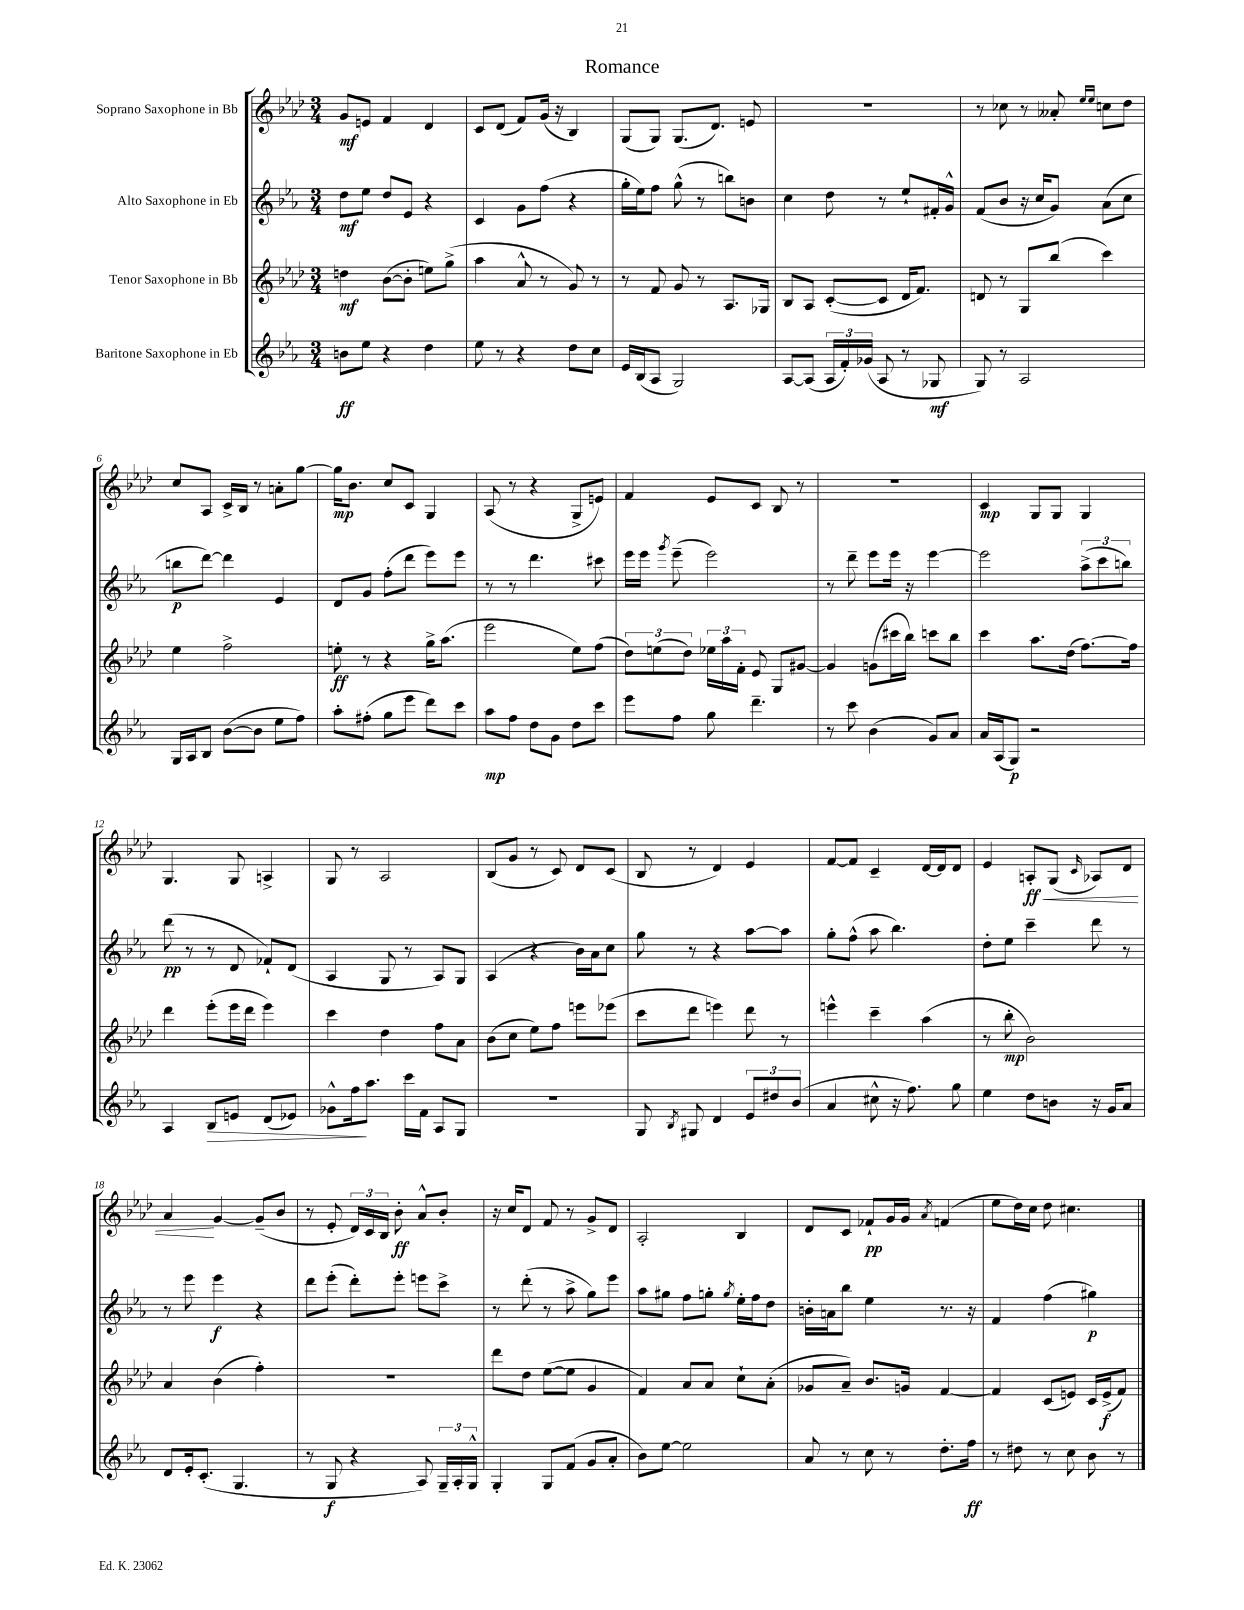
\header { title = "Romance" }
<<
\new StaffGroup <<
\new Staff = "s0" \with { instrumentName = "Soprano Saxophone in Bb" } {
    \clef treble \key aes \major \numericTimeSignature \time 3/4
    \autoBeamOff g'8[\mf e'8] f'4 des'4 |
    c'8[ des'8]( f'8[) g'16]( r16 bes4) |
    g8[( g8]) g8.[( des'8.]) e'8 |
    R2. |
    r8 ces''8 r8 aeses'8-. \grace { ees''16[ ees''16] } c''8[ des''8] |
    c''8[ aes8] c'16[-> bes16] r8 a'8[-. g''8]~ |
    g''16[\mp bes'8.] c''8[ c'8] g4 |
    aes8( r8 r4 g8[-> e'8]) |
    f'4 ees'8[ c'8] bes8 r8 |
    R2. |
    c'4\mp g8[ g8] g4 |
    g4. g8 a4-> |
    g8 r8 aes2 |
    bes8[( g'8] r8 c'8) des'8[ c'8]( |
    bes8 r8 des'4) ees'4 |
    f'8[~ f'8] c'4-- des'16[~ des'16 des'8] |
    ees'4 a8[-.\ff\< g8]( \grace { c'16 } aes8[) des'8] |
    aes'4\! g'4~ g'8[--( bes'8] |
    r8 ees'8-. \tuplet 3/2 { des'16[) c'16 bes16] } bes'8-.\ff aes'8[-^ bes'8]-. |
    r16 c''16[ des'8] f'8 r8 g'8[-> des'8] |
    aes2-. bes4 |
    des'8[ c'8] fes'8[-!\pp g'16 g'16] \acciaccatura { aes'8 } f'4( |
    ees''8[ des''16) c''16] des''8 cis''4. \bar "|." |
}
\new Staff = "s1" \with { instrumentName = "Alto Saxophone in Eb" } {
    \clef treble \key ees \major \numericTimeSignature \time 3/4
    \autoBeamOff d''8[\mf ees''8] d''8[ ees'8] r4 |
    c'4 g'8[ f''8]( r4 |
    g''16[-. ees''16) f''8] g''8-^( r8 b''8[) b'8] |
    c''4 d''8 r8 ees''8[-! fis'16-. g'16]-^ |
    f'8[( bes'8] r16 c''16[ g'8]) aes'8[( c''8] |
    b''8[\p d'''8]~) d'''4 ees'4 |
    d'8[ g'8] f''8[-.( d'''8] ees'''8[) ees'''8] |
    r8 r8 d'''4. cis'''8 |
    ees'''16[ ees'''16] \acciaccatura { g'''8 } ees'''8--( ees'''2) |
    r8 d'''8-- ees'''8[ ees'''16] r16 ees'''4~ |
    ees'''2 \tuplet 3/2 { aes''8[->( c'''8 b''8]) } |
    d'''8\pp( r8 r8 d'8 fes'8[-!) d'8]( |
    aes4 g8 r8 aes8[) g8] |
    aes4( r4 bes'16[) aes'16 c''8] |
    g''8 r8 r4 aes''8[~ aes''8] |
    g''8[-. f''8]-^( aes''8 bes''4.) |
    d''8[-. ees''8] c'''4-- d'''8 r8 |
    r8 ees'''8 ees'''4\f r4 |
    d'''8[ ees'''8]-.( d'''8[-.) ees'''8]-. e'''8[ c'''8]-> |
    r8 d'''8-.( r8 aes''8-> g''8[) ees'''8] |
    aes''8[ gis''8] f''8[ g''8]-. \acciaccatura { g''8 } ees''16[-. f''16 d''8] |
    b'16[-. a'16 bes''8] ees''4 r8. r16 |
    f'4 f''4( gis''4\p) \bar "|." |
}
\new Staff = "s2" \with { instrumentName = "Tenor Saxophone in Bb" } {
    \clef treble \key aes \major \numericTimeSignature \time 3/4
    \autoBeamOff d''4\mf bes'8[~( bes'8]-. e''8[) g''8]->( |
    aes''4 aes'8-^ r8 g'8) r8 |
    r8 f'8 g'8 r8 aes8.[ ges16] |
    bes8[ aes8] c'8[~-.( c'8] des'16[ f'8.]) |
    d'8 r8 g8[ bes''8]( c'''4) |
    ees''4 f''2-> |
    e''8-.\ff r8 r4 g''16[-> aes''8.]( |
    ees'''2 ees''8[) f''8]( |
    \tuplet 3/2 { des''8[) e''8( des''8]) } \tuplet 3/2 { ees''16[ aes''16 f'16]-. } ees'8 g8[ gis'8]~ |
    gis'4 g'8[( cis'''16 bes''16]) c'''8[ bes''8] |
    c'''4 aes''8.[ des''16]( f''8.[~) f''16] |
    des'''4 ees'''8[-.( ees'''16 des'''16] ees'''4) |
    c'''4 des''4 f''8[ aes'8] |
    bes'8[( c''8] ees''8[) f''8] e'''8[ ees'''8]( |
    c'''8[ des'''8] e'''4) des'''8 r8 |
    e'''4-^ c'''4-- aes''4( |
    r8 bes''8-.\mp bes'2) |
    aes'4 bes'4( f''4-.) |
    R2. |
    des'''8[ des''8] ees''8[~( ees''8] g'4 |
    f'4) aes'8[ aes'8] c''8[-! aes'8]-.( |
    ges'8[ aes'8]--) bes'8.[ g'16] f'4~ |
    f'4 c'8[( e'8]) c'16[ e'16->\f( f'8]) \bar "|." |
}
\new Staff = "s3" \with { instrumentName = "Baritone Saxophone in Eb" } {
    \clef treble \key ees \major \numericTimeSignature \time 3/4
    \autoBeamOff b'8[\ff ees''8] r4 d''4 |
    ees''8 r8 r4 d''8[ c''8] |
    ees'16[ bes16( aes8] g2) |
    aes8[~ aes8]( \tuplet 3/2 { aes16[ f'16-.) ges'16]( } aes8 r8 ges8\mf |
    g8) r8 aes2 |
    g16[ aes16 bes8] bes'8[~( bes'8] ees''8[ f''8]) |
    aes''8[-. fis''8]-.( g''8[ ees'''8] d'''8[) c'''8] |
    aes''8[\mp f''8] d''8[ g'8] d''8[ c'''8] |
    ees'''8[ f''8] g''8 d'''4.-- |
    r8 c'''8 bes'4( g'8[) aes'8] |
    aes'16[ aes16( g8]\p) r2 |
    aes4 bes8[\> e'8] d'8[( ees'8]) |
    ges'8[-^ f''16\! aes''8.] c'''16[ f'16] aes8[ g8] |
    R2. |
    g8 \acciaccatura { bes8 } gis8 d'4 \tuplet 3/2 { ees'8[ dis''8 bes'8]( } |
    aes'4 cis''8-^ r16 f''8.) g''8 |
    ees''4 d''8[ b'8] r16 g'16[ aes'8] |
    d'8[ ees'16-. c'8.]-.( g4. |
    r8 g8\f r4 aes8) \tuplet 3/2 { g16[-- aes16-. g16]-^ } |
    g4-. g8[ f'8]( g'8[ aes'8]-. |
    bes'8[) ees''8]~ ees''2 |
    aes'8 r8 c''8 r8 d''8.[-. f''16]\ff |
    r8 dis''8 r8 c''8 bes'8 r8 \bar "|." |
}
>>
>>
